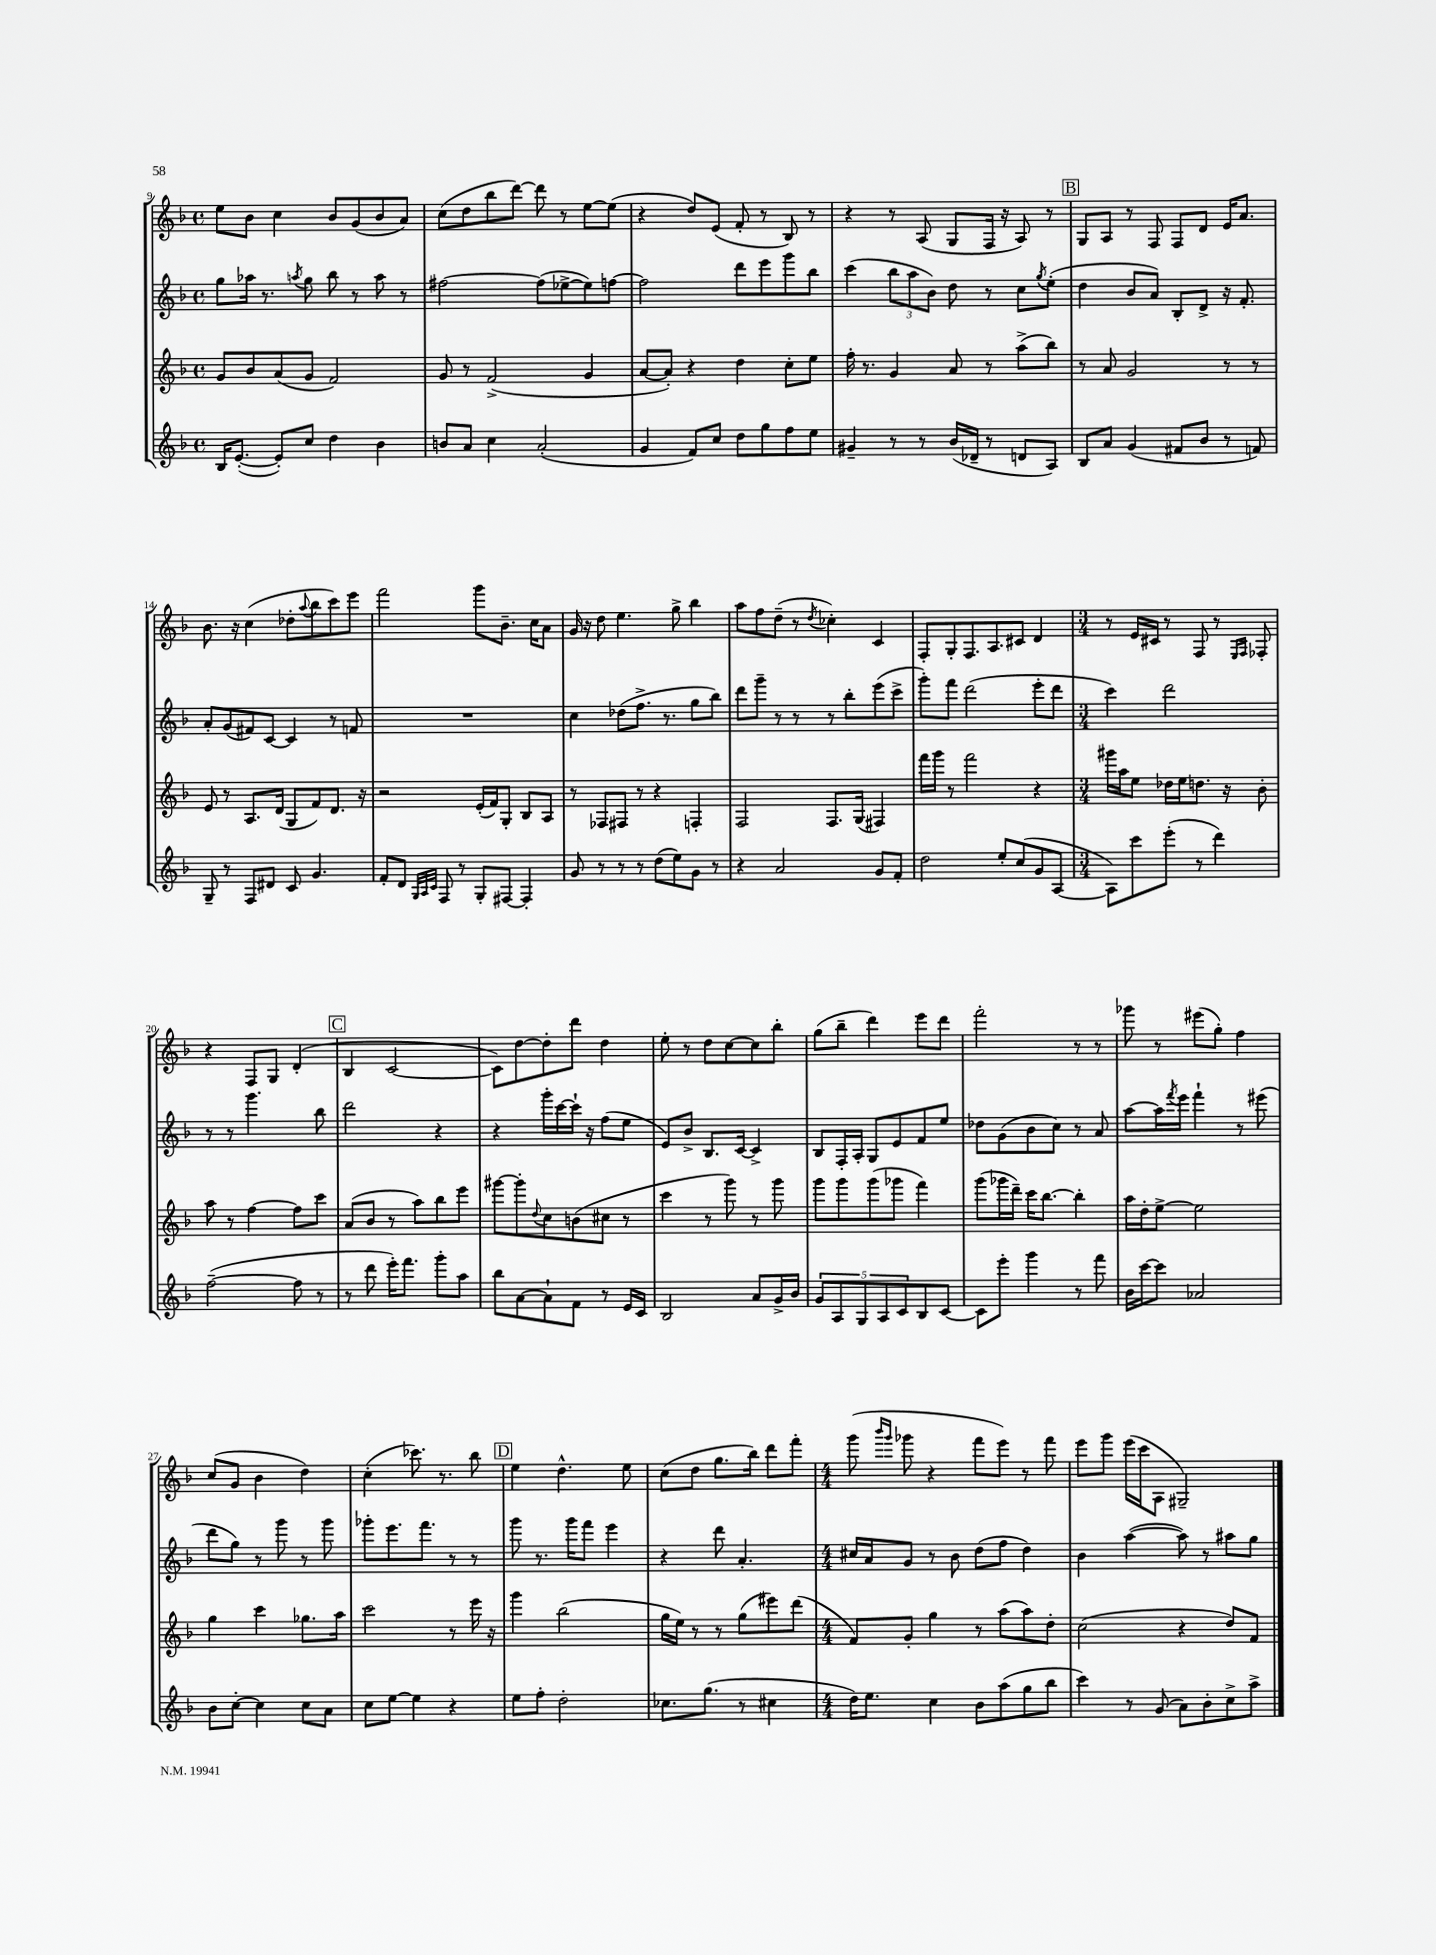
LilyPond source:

<<
\new StaffGroup <<
\new Staff = "s0" {
    \clef treble \key f \major \defaultTimeSignature \time 4/4
    e''8 bes'8 c''4 bes'8 g'8( bes'8 a'8) |
    c''8( d''8 bes''8 d'''8~) d'''8 r8 e''8~ e''8( |
    r4 d''8) e'8( f'8-. r8 bes8) r8 |
    r4 r8 a8( g8 f16 r16 a8) r8 |
    \mark \markup { \box "B" } g8 a8 r8 f8 f8 d'8 e'16 a'8. |
    bes'8. r16 c''4( des''8-. \appoggiatura { a''8 } bes''8 c'''8) e'''8 |
    f'''2 g'''8 bes'8.-- c''16 a'8 |
    g'16 r16 d''8 e''4. g''8-> bes''4 |
    a''8 f''8 d''8--( r8 \acciaccatura { d''8 } ces''4-.) c'4 |
    f8-. g8-. f8. a8. cis'8 d'4 |
    \numericTimeSignature \time 3/4 r8 e'16 cis'16 r8 f8 r8 \grace { e16 f16 } fes8-. |
    r4 f8 g8 d'4-.( |
    \mark \markup { \box "C" } bes4 c'2~ |
    c'8) d''8~ d''8-. d'''8 d''4 |
    e''8-. r8 d''8 c''8~ c''8 bes''8-. |
    g''8( bes''8-- d'''4) e'''8 d'''8 |
    f'''2-. r8 r8 |
    ges'''8 r8 eis'''8( g''8-.) f''4 |
    c''8( g'8 bes'4 d''4) |
    c''4-.( ces'''8.) r8. bes''8 |
    \mark \markup { \box "D" } e''4 d''4.-^ e''8 |
    c''8( d''8 g''8. bes''16) d'''8 f'''8-. |
    \numericTimeSignature \time 4/4 g'''8( \grace { bes'''16 g'''16 } ges'''8 r4 f'''8 e'''8) r8 f'''8 |
    e'''8 g'''8 e'''16( c'''16 a8 gis2--) \bar "|." |
}
\new Staff = "s1" {
    \clef treble \key f \major \defaultTimeSignature \time 4/4
    g''8 aes''16 r8. \acciaccatura { a''8 } g''8 bes''8 r8 a''8 r8 |
    fis''2~ fis''8( ees''8~-> ees''8) f''8~ |
    f''2 d'''8 e'''8 g'''8 bes''8 |
    c'''4( \tuplet 3/2 { bes''8 a''8 bes'8) } d''8 r8 c''8 \acciaccatura { g''8 } e''8-.( |
    \mark \markup { \box "B" } d''4 bes'8 a'8) bes8-. d'8-> r16 f'8.-. |
    a'8-. g'8( fis'8) c'8~ c'4 r8 f'8 |
    R1 |
    c''4 des''8( f''8.-> r8. g''8 bes''8) |
    d'''8 g'''8-- r8 r8 r8 bes''8-. e'''8( c'''8-> |
    g'''8-.) f'''8 d'''2( e'''8-. d'''8 |
    \numericTimeSignature \time 3/4 c'''4) d'''2 |
    r8 r8 g'''4. bes''8 |
    \mark \markup { \box "C" } d'''2 r4 |
    r4 g'''16-. c'''16~ c'''16-! r16 f''8( e''8 |
    e'8) bes'8-> bes8. c'16~ c'4-> |
    bes8 f16-. a16-. g8 e'8 f'8 e''8 |
    des''8 g'8( bes'8 c''8) r8 a'8 |
    a''8~ a''16 \acciaccatura { f'''8 } e'''16 f'''4-! r8 eis'''8( |
    d'''8 g''8) r8 g'''8 r8 g'''8 |
    ges'''8-. e'''8. f'''8. r8 r8 |
    \mark \markup { \box "D" } g'''8 r8. g'''16 f'''8 e'''4 |
    r4 d'''8 a'4.-. |
    \numericTimeSignature \time 4/4 cis''16 a'16 g'8 r8 bes'8 d''8( f''8 d''4) |
    bes'4 a''4~( a''8) r8 ais''8 g''8 \bar "|." |
}
\new Staff = "s2" {
    \clef treble \key f \major \defaultTimeSignature \time 4/4
    g'8 bes'8 a'8( g'8 f'2) |
    g'8 r8 f'2->( g'4 |
    a'8~ a'8-.) r4 d''4 c''8-. e''8 |
    f''16-. r8. g'4 a'8 r8 a''8->( bes''8) |
    \mark \markup { \box "B" } r8 a'8 g'2 r8 r8 |
    e'8 r8 a8. d'16( g8 f'8) d'8. r16 |
    r2 e'16-.( f'16) g8-. bes8 a8 |
    r8 fes8 fis8 r8 r4 f4-. |
    f2 f8. g16( fis4) |
    f'''16 g'''16 r8 f'''2 r4 |
    \numericTimeSignature \time 3/4 gis'''16 a''16 e''8 des''16 e''16 d''8. r16 bes'8-. |
    a''8 r8 f''4~ f''8 c'''8 |
    \mark \markup { \box "C" } a'8( bes'8 r8 a''8) bes''8 e'''8 |
    gis'''8~ gis'''8-. \appoggiatura { d''8 } c''8 b'8( cis''8 r8 |
    c'''4 r8 g'''8) r8 g'''8 |
    g'''8 g'''8 g'''8( ges'''8 f'''4) |
    g'''8( ges'''16 d'''16--) c'''16 bes''8.~ bes''4-. |
    a''16 d''16-. e''8~-> e''2 |
    g''4 c'''4 ges''8. a''16 |
    c'''2 r8 e'''16 r16 |
    \mark \markup { \box "D" } g'''4 bes''2( |
    g''16 e''16) r8 r8 g''8( eis'''8) d'''8( |
    \numericTimeSignature \time 4/4 f'8) g'8-. g''4 r8 a''8( a''8) d''8-. |
    c''2( r4 d''8) f'8 \bar "|." |
}
\new Staff = "s3" {
    \clef treble \key f \major \defaultTimeSignature \time 4/4
    bes16 e'8.~-.( e'8-.) c''8 d''4 bes'4 |
    b'8 a'8 c''4 a'2-.( |
    g'4 f'8) c''8 d''8 g''8 f''8 e''8 |
    gis'4-- r8 r8 bes'16( des'16-- r8 d'8 a8) |
    \mark \markup { \box "B" } bes8 a'8 g'4( fis'8 bes'8 r8 f'8) |
    g8-- r8 f8 dis'8 c'8 g'4. |
    f'8-. d'8 \grace { g32 a32 c'32 } f8 r8 g8-. fis8~ fis4-. |
    g'8 r8 r8 r8 d''8( e''8) g'8 r8 |
    r4 a'2 g'8 f'8-. |
    d''2 e''8-. c''8( g'8 a8~ |
    \numericTimeSignature \time 3/4 a8) c'''8 e'''8-.( r8 d'''4) |
    f''2~--( f''8 r8 |
    \mark \markup { \box "C" } r8 d'''8 e'''16-.) f'''8. g'''8-. a''8 |
    bes''8 a'8~ a'8-! f'8 r8 e'16 c'16 |
    bes2 a'8 g'16-> bes'16 |
    \tuplet 5/4 { g'8 a8 g8 a8 c'8 } bes8 c'8~ |
    c'8 e'''8-. g'''4 r8 f'''8 |
    bes'16 c'''16~ c'''8 aes'2 |
    bes'8 c''8~-. c''4 c''8 a'8 |
    c''8 e''8~ e''4 r4 |
    \mark \markup { \box "D" } e''8 f''8-. d''2-. |
    ces''8. g''8.( r8 cis''4 |
    \numericTimeSignature \time 4/4 d''16) e''8. c''4 bes'8 a''8( g''8 bes''8 |
    c'''4) r8 g'8( a'8) bes'8-. c''8-> a''8-> \bar "|." |
}
>>
>>
\layout { \context { \Score currentBarNumber = #9 } }
